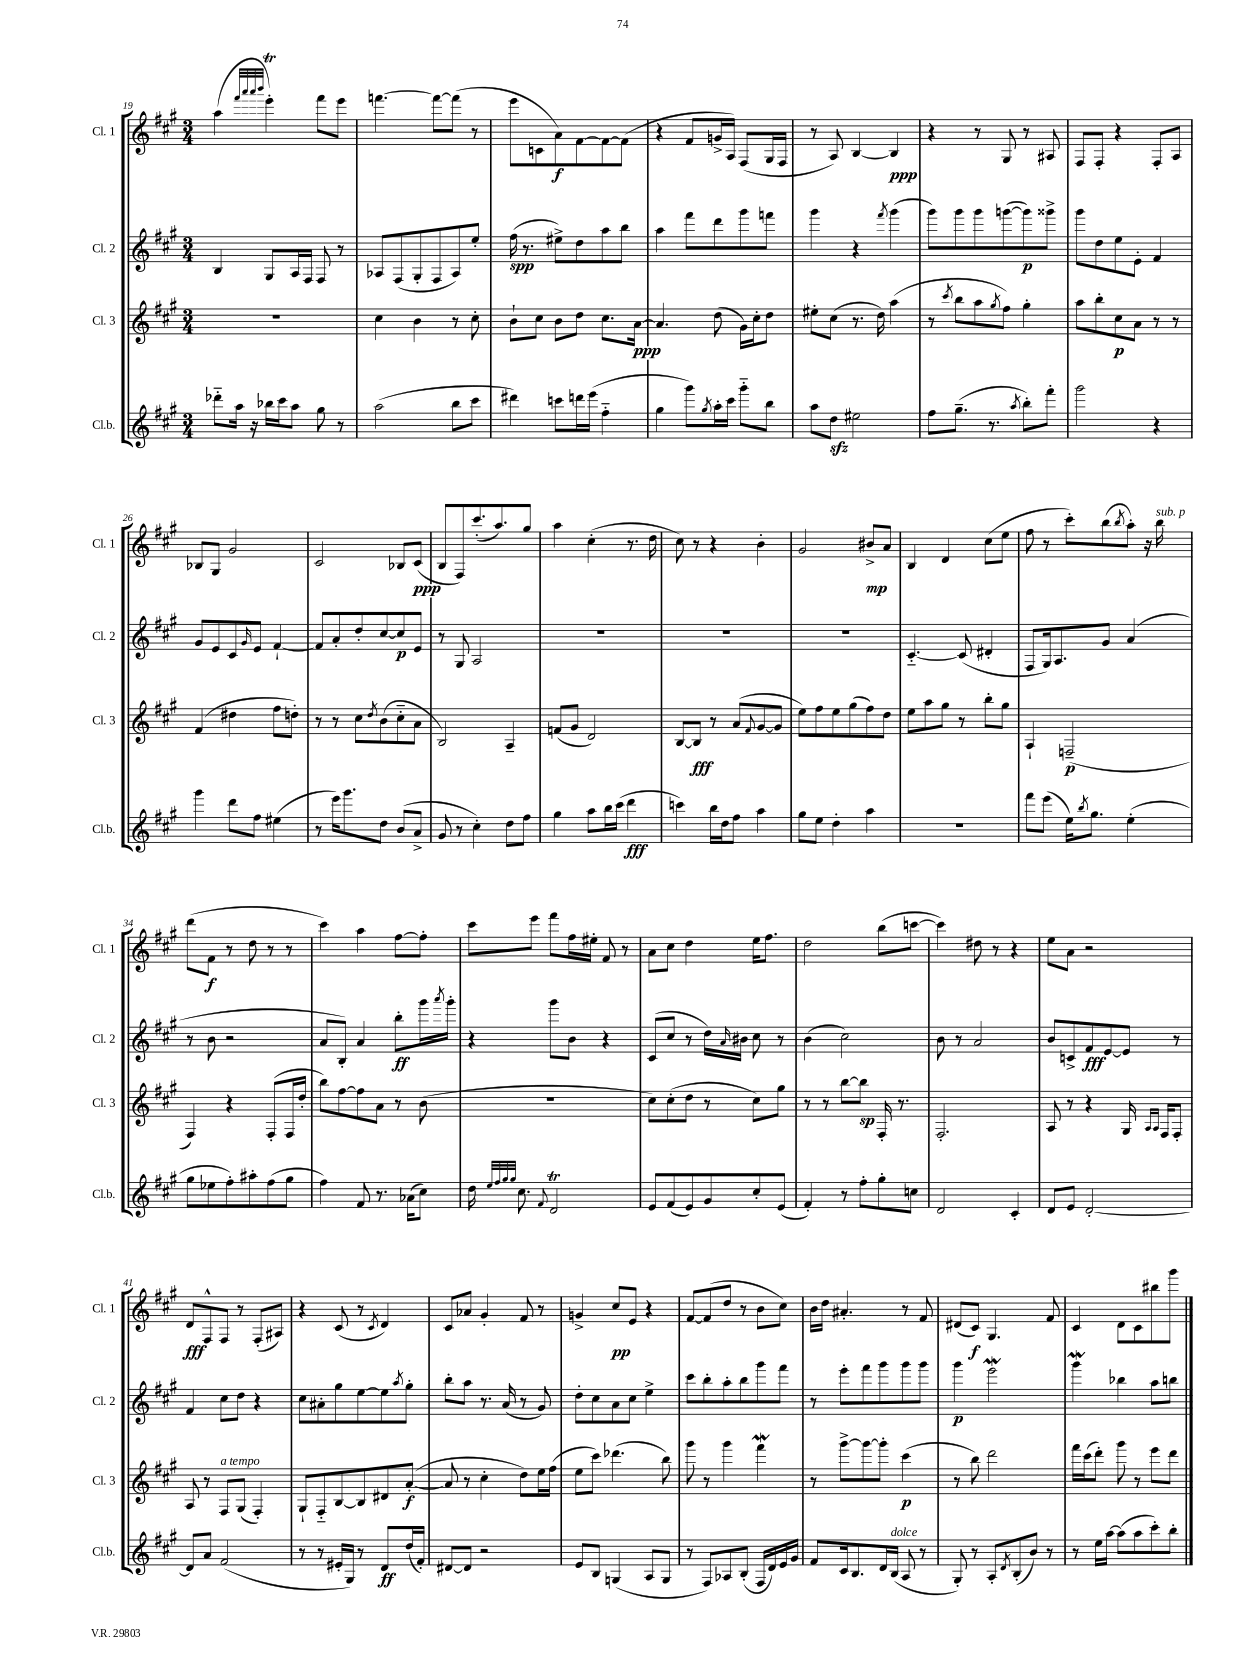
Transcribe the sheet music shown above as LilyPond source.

<<
\new StaffGroup <<
\new Staff = "s0" \with { instrumentName = "Cl. 1" shortInstrumentName = "Cl. 1" } {
    \clef treble \key a \major \numericTimeSignature \time 3/4
    a''4( \grace { fis'''32 a'''32 a'''32 b'''32 } e'''4-.\trill) fis'''8 e'''8 |
    f'''4.~ f'''8~ f'''8( r8 |
    e'''8 c'8 a'8\f) fis'8~ fis'8~ fis'8( |
    r4 fis'8 g'16-> a16) fis8( gis16 fis16 |
    r8 a8) b4~ b4\ppp |
    r4 r8 gis8 r8 ais8 |
    fis8 fis8-. r4 fis8-. a8 |
    bes8 gis8 gis'2 |
    cis'2 bes8 cis'8\ppp( |
    b8 fis8) cis'''8.-.( a''8.) gis''8 |
    a''4 cis''4-.( r8. d''16 |
    cis''8) r8 r4 b'4-. |
    gis'2 bis'8->\mp a'8 |
    b4 d'4 cis''8( e''8 |
    fis''8 r8 cis'''8-.) b''8( \acciaccatura { b''8 } a''8-.) r16 b''16^\markup { \italic "sub. p" } |
    d'''8( fis'8\f r8 d''8 r8 r8 |
    cis'''4) a''4 fis''8~ fis''8-. |
    cis'''8 e'''8 fis'''8 fis''16 eis''16-. fis'8 r8 |
    a'8 cis''8 d''4 e''16 fis''8. |
    d''2 b''8( c'''8~ |
    c'''4) dis''8 r8 r4 |
    e''8 a'8 r2 |
    d'8\fff fis8-^ fis8 r8 fis8-.( ais8) |
    r4 cis'8( r8 \acciaccatura { cis'8 } d'4) |
    cis'8 aes'8 gis'4-. fis'8 r8 |
    g'4-> cis''8\pp e'8 r4 |
    fis'8~ fis'8( d''8 r8 b'8 cis''8) |
    b'16 d''16 ais'4.-. r8 fis'8 |
    dis'8( cis'8\f) gis4. fis'8 |
    cis'4 d'8 cis'8 bis''8 gis'''8 \bar "|." |
}
\new Staff = "s1" \with { instrumentName = "Cl. 2" shortInstrumentName = "Cl. 2" } {
    \clef treble \key a \major \numericTimeSignature \time 3/4
    b4 gis8 a16 fis16 fis8 r8 |
    aes8 fis8( gis8-. fis8 aes8) e''8-. |
    fis''16\spp( r8. eis''8->) d''8 a''8 b''8 |
    a''4 fis'''8 d'''8 gis'''8 f'''8 |
    gis'''4 r4 \acciaccatura { fis'''8 } gis'''4( |
    gis'''8) gis'''8 gis'''8 g'''8~( g'''8\p) gisis'''8-> |
    gis'''8 d''8 e''8 e'8-. fis'4 |
    gis'8 e'8 cis'8 \grace { gis'16 } e'8 fis'4~-! |
    fis'8 a'8-. d''8-. cis''8~ cis''8\p e'8 |
    r8 gis8 a2 |
    R2. |
    R2. |
    R2. |
    cis'4.~-_ cis'8( dis'4-. |
    fis8 gis16) a8. gis'8 a'4( |
    r8 b'8 r2 |
    a'8 b8-.) a'4 b''8-.\ff gis'''16 \acciaccatura { a'''8 } gis'''16-. |
    r4 gis'''8 b'8 r4 |
    cis'8( cis''8 r8 d''16) \grace { a'16 } bis'16 cis''8 r8 |
    b'4( cis''2) |
    b'8 r8 a'2 |
    b'8 c'8-> fis'8\fff e'8~ e'8 r8 |
    fis'4 cis''8 d''8 r4 |
    cis''8 ais'8-. gis''8 e''8~ e''8 \acciaccatura { a''8 } gis''8-. |
    b''8-. a''8 r8. a'16( r8 gis'8) |
    d''8-. cis''8 a'8 cis''8 e''4-> |
    cis'''8 b''8-. a''8-. b''8 gis'''8 fis'''8 |
    r8 e'''8-. fis'''8 gis'''8 gis'''8 gis'''8 |
    gis'''4\p e'''2\mordent |
    gis'''4\mordent bes''4 a''8 b''8 \bar "|." |
}
\new Staff = "s2" \with { instrumentName = "Cl. 3" shortInstrumentName = "Cl. 3" } {
    \clef treble \key a \major \numericTimeSignature \time 3/4
    R2. |
    cis''4 b'4 r8 cis''8-. |
    b'8-! cis''8 b'8 d''8 cis''8. a'16~\ppp |
    a'4. d''8( gis'16) cis''16-. d''8 |
    eis''8-. cis''8( r8. d''16) a''4( |
    r8 \acciaccatura { cis'''8 } b''8 a''8 \acciaccatura { gis''8 } fis''8) gis''4-. |
    a''8 b''8-. cis''8\p a'8 r8 r8 |
    fis'4( dis''4 fis''8 d''8-.) |
    r8 r8 cis''8 \acciaccatura { d''8 } b'8( cis''8-_ a'8 |
    b2) a4-- |
    f'8( gis'8 d'2) |
    b8~ b8\fff r8 a'8( \appoggiatura { fis'8 } gis'8~ gis'8 |
    e''8) fis''8 e''8 gis''8( fis''8) d''8 |
    e''8 a''8 gis''8 r8 b''8-. gis''8 |
    a4-! f2--\p( |
    fis4) r4 fis8-.( fis16 d''16-. |
    b''8) fis''8~ fis''8 a'8 r8 b'8( |
    R2. |
    cis''8) cis''8-.( d''8 r8 cis''8) gis''8 |
    r8 r8 b''8~ b''8\sp fis16-. r8. |
    fis2.-. |
    a8 r8 r4 gis16 \grace { a16 a16 } fis16 fis8-. |
    a8 r8 fis8^\markup { \italic "a tempo" } gis8( fis4-.) |
    gis8-! fis8-_ b8~ b8 dis'8 a'8~-.\f( |
    a'8 r8 cis''4-. d''8) e''16 fis''16( |
    e''8 cis'''8) des'''4.( b''8) |
    gis'''8 r8 gis'''4 fis'''4\mordent |
    r8 gis'''8~-> gis'''8~ gis'''8-. cis'''4\p( |
    r8 b''8) d'''2 |
    fis'''16 cis'''16( d'''8-.) gis'''8 r8 e'''8 d'''8 \bar "|." |
}
\new Staff = "s3" \with { instrumentName = "Cl.b." shortInstrumentName = "Cl.b." } {
    \clef treble \key a \major \numericTimeSignature \time 3/4
    des'''8-_ a''16 r16 bes''16 cis'''16 a''8 gis''8 r8 |
    a''2( b''8 cis'''8 |
    dis'''4) c'''8 d'''16 e'''16( fis''4-_ |
    gis''4 gis'''8) \acciaccatura { gis''8 } a''16-. cis'''16 gis'''8-_ b''8 |
    a''8 d''8\sfz eis''2 |
    fis''8 gis''8.--( r8. \acciaccatura { a''8 } b''8-.) fis'''8-. |
    gis'''2 r4 |
    gis'''4 d'''8 fis''8 eis''4( |
    r8 e'''16) gis'''8. d''8 b'8( a'8-> |
    gis'8 r8 cis''4-.) d''8 fis''8 |
    gis''4 a''8 b''16 cis'''16( d'''4\fff |
    c'''4) b''16 d''16 fis''8 a''4 |
    gis''8 e''8 d''4-. a''4 |
    R2. |
    fis'''8 e'''8( e''16) \acciaccatura { b''8 } gis''8. e''4-.( |
    gis''8 ees''8 fis''8-.) ais''8-. fis''8( gis''8 |
    fis''4) fis'8 r8. aes'16( cis''8) |
    d''16 \grace { e''32 fis''32 gis''32 gis''32 } cis''8. \appoggiatura { fis'8 } d'2\trill |
    e'8 fis'8( e'8) gis'8 cis''8-. e'8( |
    fis'4-.) r8 fis''8-. gis''8-. c''8 |
    d'2 cis'4-. |
    d'8 e'8 d'2~-. |
    d'8 a'8 fis'2( |
    r8 r8 eis'16-. gis16) r8 d'8\ff d''16( fis'16-.) |
    dis'8~ dis'8 r2 |
    e'8 b8 g4( a8 g8 |
    r8 fis8) aes8 b8-.( fis16 d'16) e'16 gis'16 |
    fis'8 cis'16 b8. d'16 b16^\markup { \italic "dolce" }( a8 r8 |
    gis8-.) r8 a8-. \acciaccatura { d'8 } b8-.( b'8) r8 |
    r8 e''16 a''16~ a''8( a''8 cis'''8-.) b''8-. \bar "|." |
}
>>
>>
\layout { \context { \Score currentBarNumber = #19 } }
